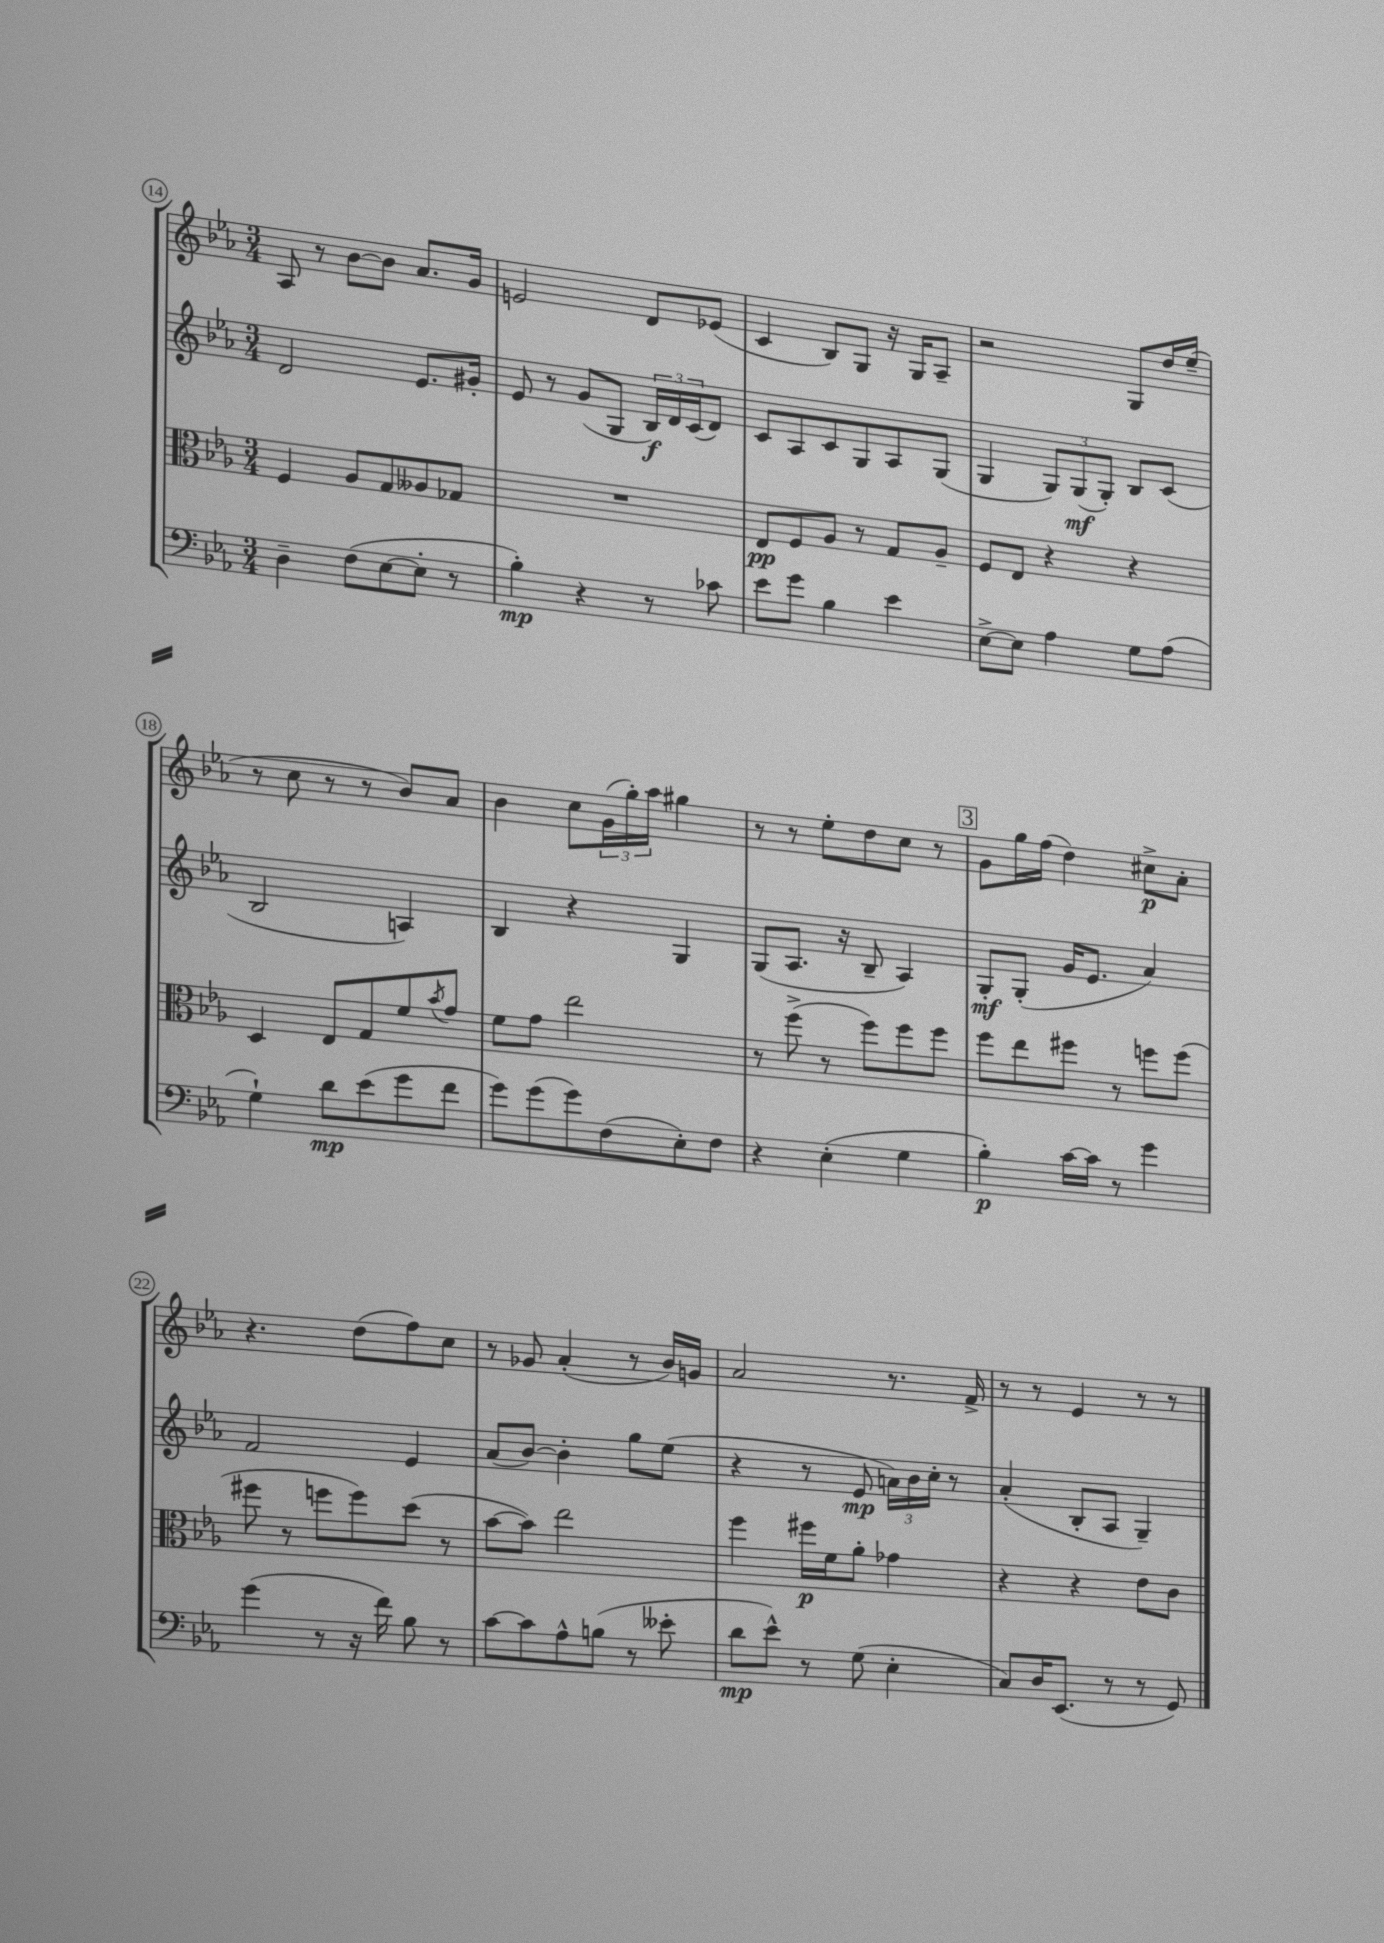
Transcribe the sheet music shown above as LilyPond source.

<<
\new StaffGroup <<
\new Staff = "s0" {
    \clef treble \key ees \major \numericTimeSignature \time 3/4
    aes8 r8 bes'8~ bes'8 aes'8. g'16 |
    e'2 d'8 ees'8( |
    c'4 bes8) g8 r16 g16 aes8-- |
    r2 g8 d''16 ees''16--( |
    r8 c''8 r8 r8 bes'8) aes'8 |
    bes'4 c''8 \tuplet 3/2 { g'16( g''16-.) aes''16 } gis''4 |
    r8 r8 ees''8-. d''8 c''8 r8 |
    \mark \markup { \box "3" } g'8 g''16 f''16( d''4) cis''8->\p aes'8-. |
    r4. d''8( f''8) c''8 |
    r8 ges'8 aes'4-.( r8 bes'16) g'16 |
    aes'2 r8. f'16-> |
    r8 r8 ees'4 r8 r8 \bar "|." |
}
\new Staff = "s1" {
    \clef treble \key ees \major \numericTimeSignature \time 3/4
    d'2 ees'8. gis'16-. |
    ees'8 r8 g'8( g8 \tuplet 3/2 { bes16\f) d'16 c'16( } d'8) |
    c'8 aes8 c'8 g8 aes8 g8( |
    g4 \tuplet 3/2 { g8) g8\mf( g8-.) } bes8 c'8( |
    bes2 a4) |
    bes4 r4 g4 |
    g8( aes8. r16 bes8-- aes4) |
    \mark \markup { \box "3" } g8-.\mf g8-.( g'16 ees'8. aes'4) |
    f'2 ees'4 |
    aes'8( bes'8~) bes'4-. g''8 ees''8( |
    r4 r8 ees'8\mp \tuplet 3/2 { a'16) bes'16 c''16-. } r8 |
    aes'4-.( bes8-. aes8 g4--) \bar "|." |
}
\new Staff = "s2" {
    \clef alto \key ees \major \numericTimeSignature \time 3/4
    f4 aes8 g8 aeses8 ges8 |
    R2. |
    ees8\pp f8 aes8 r8 g8 aes8-- |
    f8 ees8 r4 r4 |
    d4 ees8 g8 f'8 \acciaccatura { bes'8 } g'8 |
    f'8 g'8 ees''2 |
    r8 f''8->( r8 f''8) f''8 f''8 |
    \mark \markup { \box "3" } f''8 ees''8 fis''8 r8 f''8 f''8( |
    fis''8 r8 f''8 f''8) d''8( r8 |
    bes'8~ bes'8) ees''2 |
    f''4 fis''16\p f'16 aes'8-. ges'4 |
    r4 r4 ees'8 c'8 \bar "|." |
}
\new Staff = "s3" {
    \clef bass \key ees \major \numericTimeSignature \time 3/4
    d4-- f8( ees8~ ees8-. r8 |
    bes4-.\mp) r4 r8 ces'8 |
    ees'8 g'8 bes4 ees'4 |
    ees8~-> ees8 aes4 g8 aes8( |
    g4-!) d'8\mp ees'8( g'8 f'8 |
    g'8) g'8( g'8) f8( ees8-.) f8 |
    r4 ees4-.( g4 |
    \mark \markup { \box "3" } bes4-.\p) c'16~ c'16 r8 g'4 |
    g'4( r8 r16 f'16) bes8 r8 |
    c'8~ c'8 aes8-^ b8( r8 eeses'8-. |
    d'8\mp ees'8-^) r8 g8( ees4-. |
    c8) d16 ees,8.( r8 r8 g,8) \bar "|." |
}
>>
>>
\layout { \context { \Score currentBarNumber = #14 \override BarNumber.stencil = #(make-stencil-circler 0.1 0.3 ly:text-interface::print) } }
